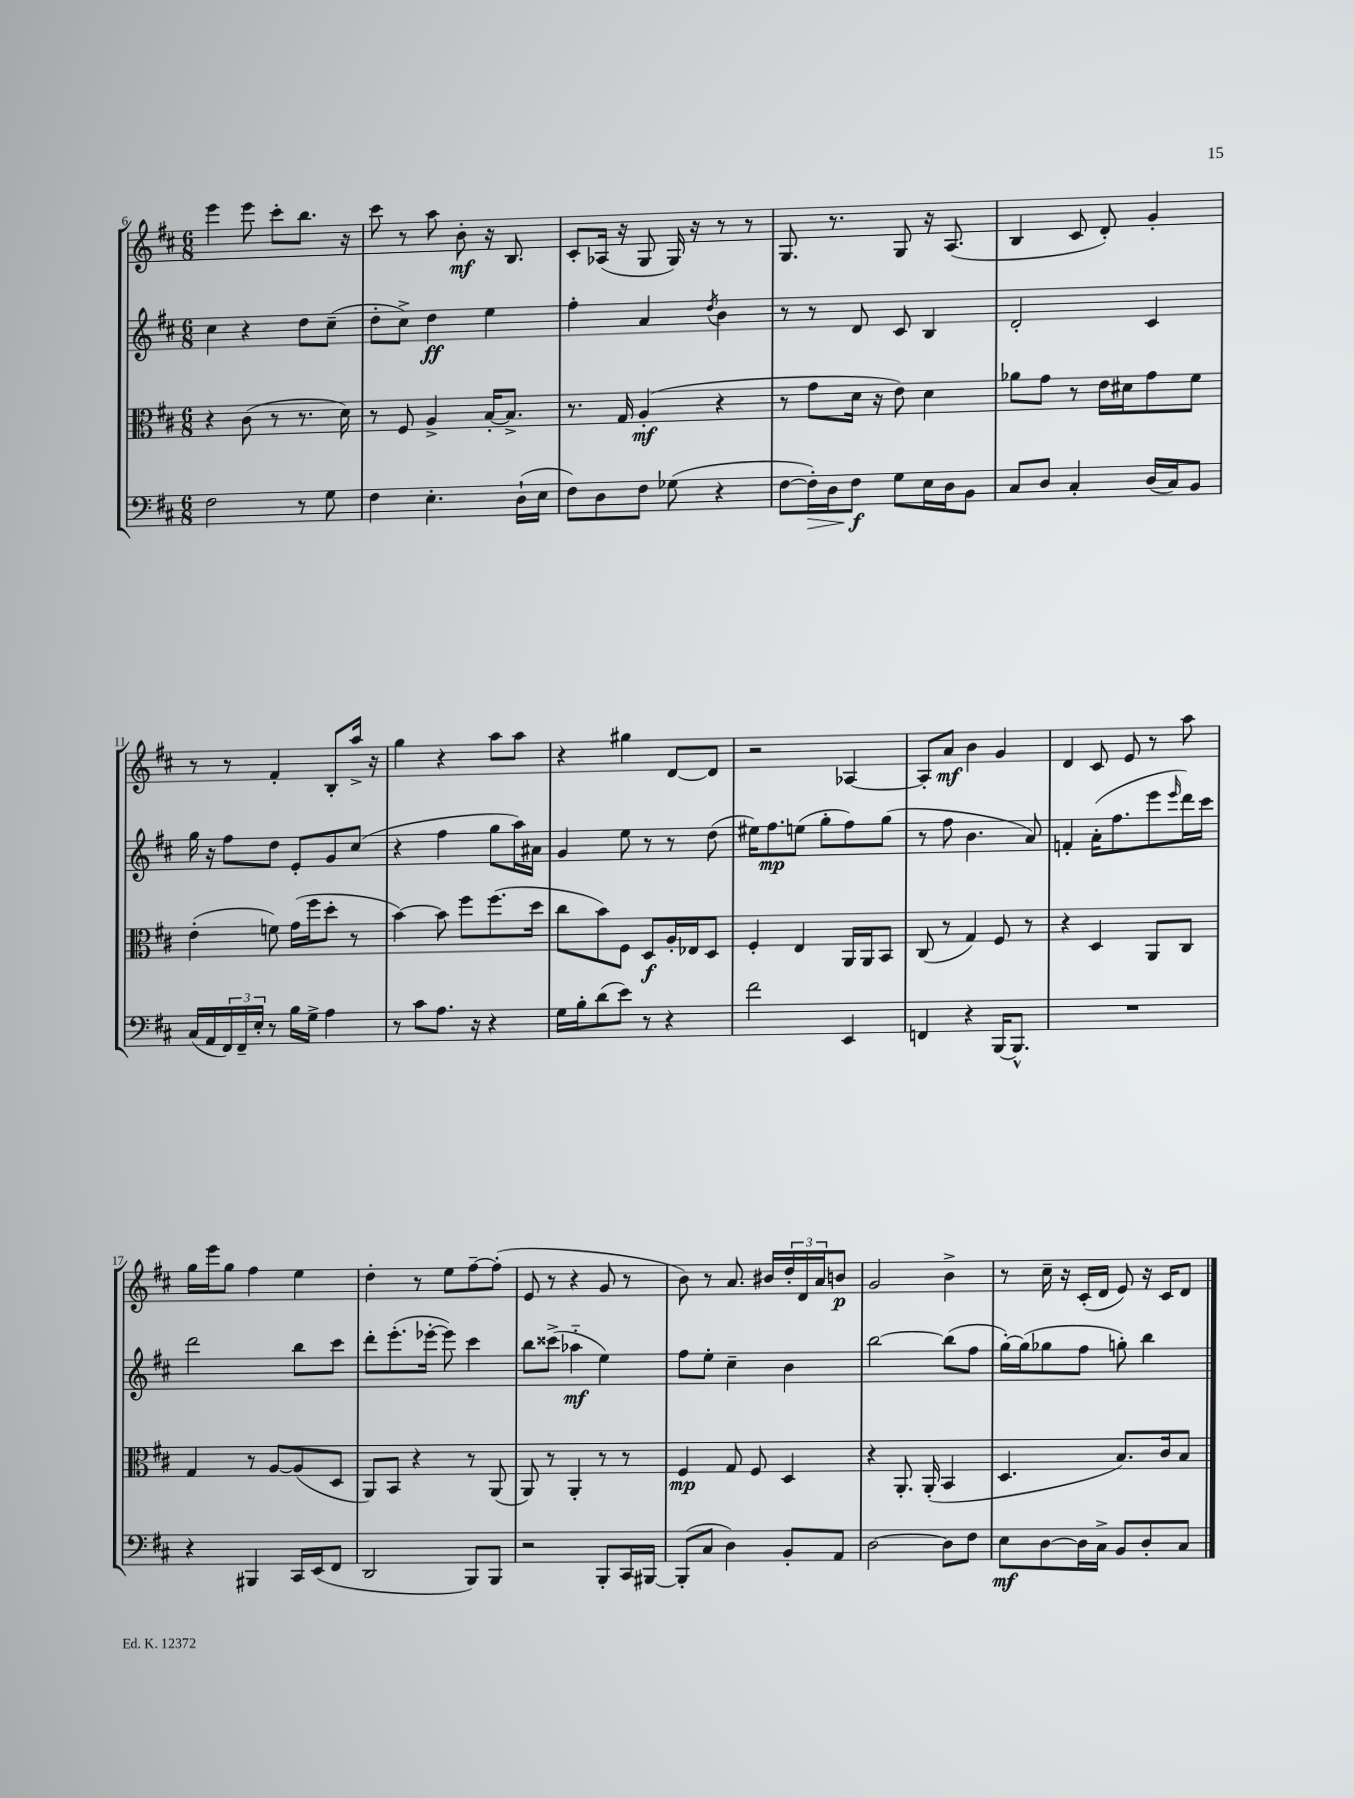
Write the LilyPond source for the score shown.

<<
\new StaffGroup <<
\new Staff = "s0" {
    \clef treble \key d \major \numericTimeSignature \time 6/8
    e'''4 e'''8 cis'''8-. b''8. r16 |
    cis'''8 r8 a''8 b'8-.\mf r16 b8. |
    cis'8-. aes16( r16 g8 g16) r16 r8 r8 |
    g8. r8. g8 r16 a8.( |
    b4 cis'8 d'8-.) g'4-. |
    r8 r8 fis'4-. b8-. a''16-> r16 |
    g''4 r4 a''8 a''8 |
    r4 gis''4 d'8~ d'8 |
    r2 aes4~ |
    aes8-. a'8\mf b'4 g'4 |
    d'4 cis'8 e'8 r8 a''8 |
    g''16 e'''16 g''8 fis''4 e''4 |
    d''4-. r8 e''8 fis''8~-- fis''8-.( |
    e'8 r8 r4 g'8 r8 |
    b'8) r8 a'8. bis'16 \tuplet 3/2 { d''16-. d'16 a'16 } b'8\p |
    g'2 b'4-> |
    r8 cis''16-- r16 cis'16-.( d'16 e'8) r16 cis'16 d'8 \bar "|." |
}
\new Staff = "s1" {
    \clef treble \key d \major \numericTimeSignature \time 6/8
    cis''4 r4 d''8 cis''8--( |
    d''8-. cis''8->) d''4\ff e''4 |
    fis''4-. a'4 \acciaccatura { d''8 } b'4 |
    r8 r8 d'8 cis'8 b4 |
    d'2-. cis'4 |
    g''16 r16 fis''8 d''8 e'8-. g'8 cis''8( |
    r4 fis''4 g''8 a''16) ais'16 |
    g'4 e''8 r8 r8 d''8( |
    eis''16) fis''8.\mp e''8( g''8-. fis''8) g''8( |
    r8 fis''8 b'4. a'8) |
    f'4-. a'16-.( fis''8. e'''8 \grace { e'''16 } d'''16) cis'''16 |
    d'''2 b''8 cis'''8 |
    d'''8-. e'''8.-.( ees'''16~-. ees'''8) cis'''4 |
    b''8 cisis'''8->( aes''4-_\mf e''4) |
    fis''8 e''8-. cis''4-- b'4 |
    b''2~ b''8( fis''8 |
    g''16~-.) g''16( ges''8 fis''8 g''8-.) b''4 \bar "|." |
}
\new Staff = "s2" {
    \clef alto \key d \major \numericTimeSignature \time 6/8
    r4 cis'8( r8 r8. d'16) |
    r8 fis8 a4-> b16~-. b8.-> |
    r8. g16 a4-.\mf( r4 |
    r8 g'8 d'16 r16 e'8) d'4 |
    aes'8 g'8 r8 e'16 dis'16 g'8 fis'8 |
    e'4-.( f'8) g'16( fis''16 d''8-. r8 |
    b'4~) b'8 fis''8 fis''8.( d''16 |
    cis''8 b'8) fis8 d8\f a16-. ees16 d8 |
    fis4-. e4 a,16 a,16 b,8 |
    cis8( r8 g4) fis8 r8 |
    r4 d4 a,8 cis8 |
    g4 r8 a8~ a8( d8 |
    a,8) b,8 r4 r8 a,8( |
    a,8) r8 a,4-. r8 r8 |
    fis4\mp g8 fis8 d4 |
    r4 a,8.-. a,16-.( b,4 |
    d4. b8.) cis'16 b8 \bar "|." |
}
\new Staff = "s3" {
    \clef bass \key d \major \numericTimeSignature \time 6/8
    fis2 r8 g8 |
    fis4 e4.-. d16-!( e16 |
    fis8) d8 fis8 ges8( r4 |
    fis8~ fis16-.\>) d16 fis8\f\! g8 e16 d16 b,8 |
    cis8 d8 cis4-. d16( cis16) b,8 |
    cis16( a,16 \tuplet 3/2 { fis,16) fis,16-- e16-. } r8 b16 g16-> a4 |
    r8 cis'8 a8. r16 r4 |
    g16 b16-. d'8( e'8) r8 r4 |
    fis'2 e,4 |
    f,4 r4 b,,16~ b,,8.-^ |
    R2. |
    r4 bis,,4 cis,16 e,16( fis,8 |
    d,2 b,,8) b,,8 |
    r2 b,,8-. cis,16 bis,,16~ |
    bis,,8-.( cis8 d4) b,8-. a,8 |
    d2~ d8 fis8 |
    e8\mf d8~ d16 cis16-> b,8 d8-. cis8 \bar "|." |
}
>>
>>
\layout { \context { \Score currentBarNumber = #6 } }
